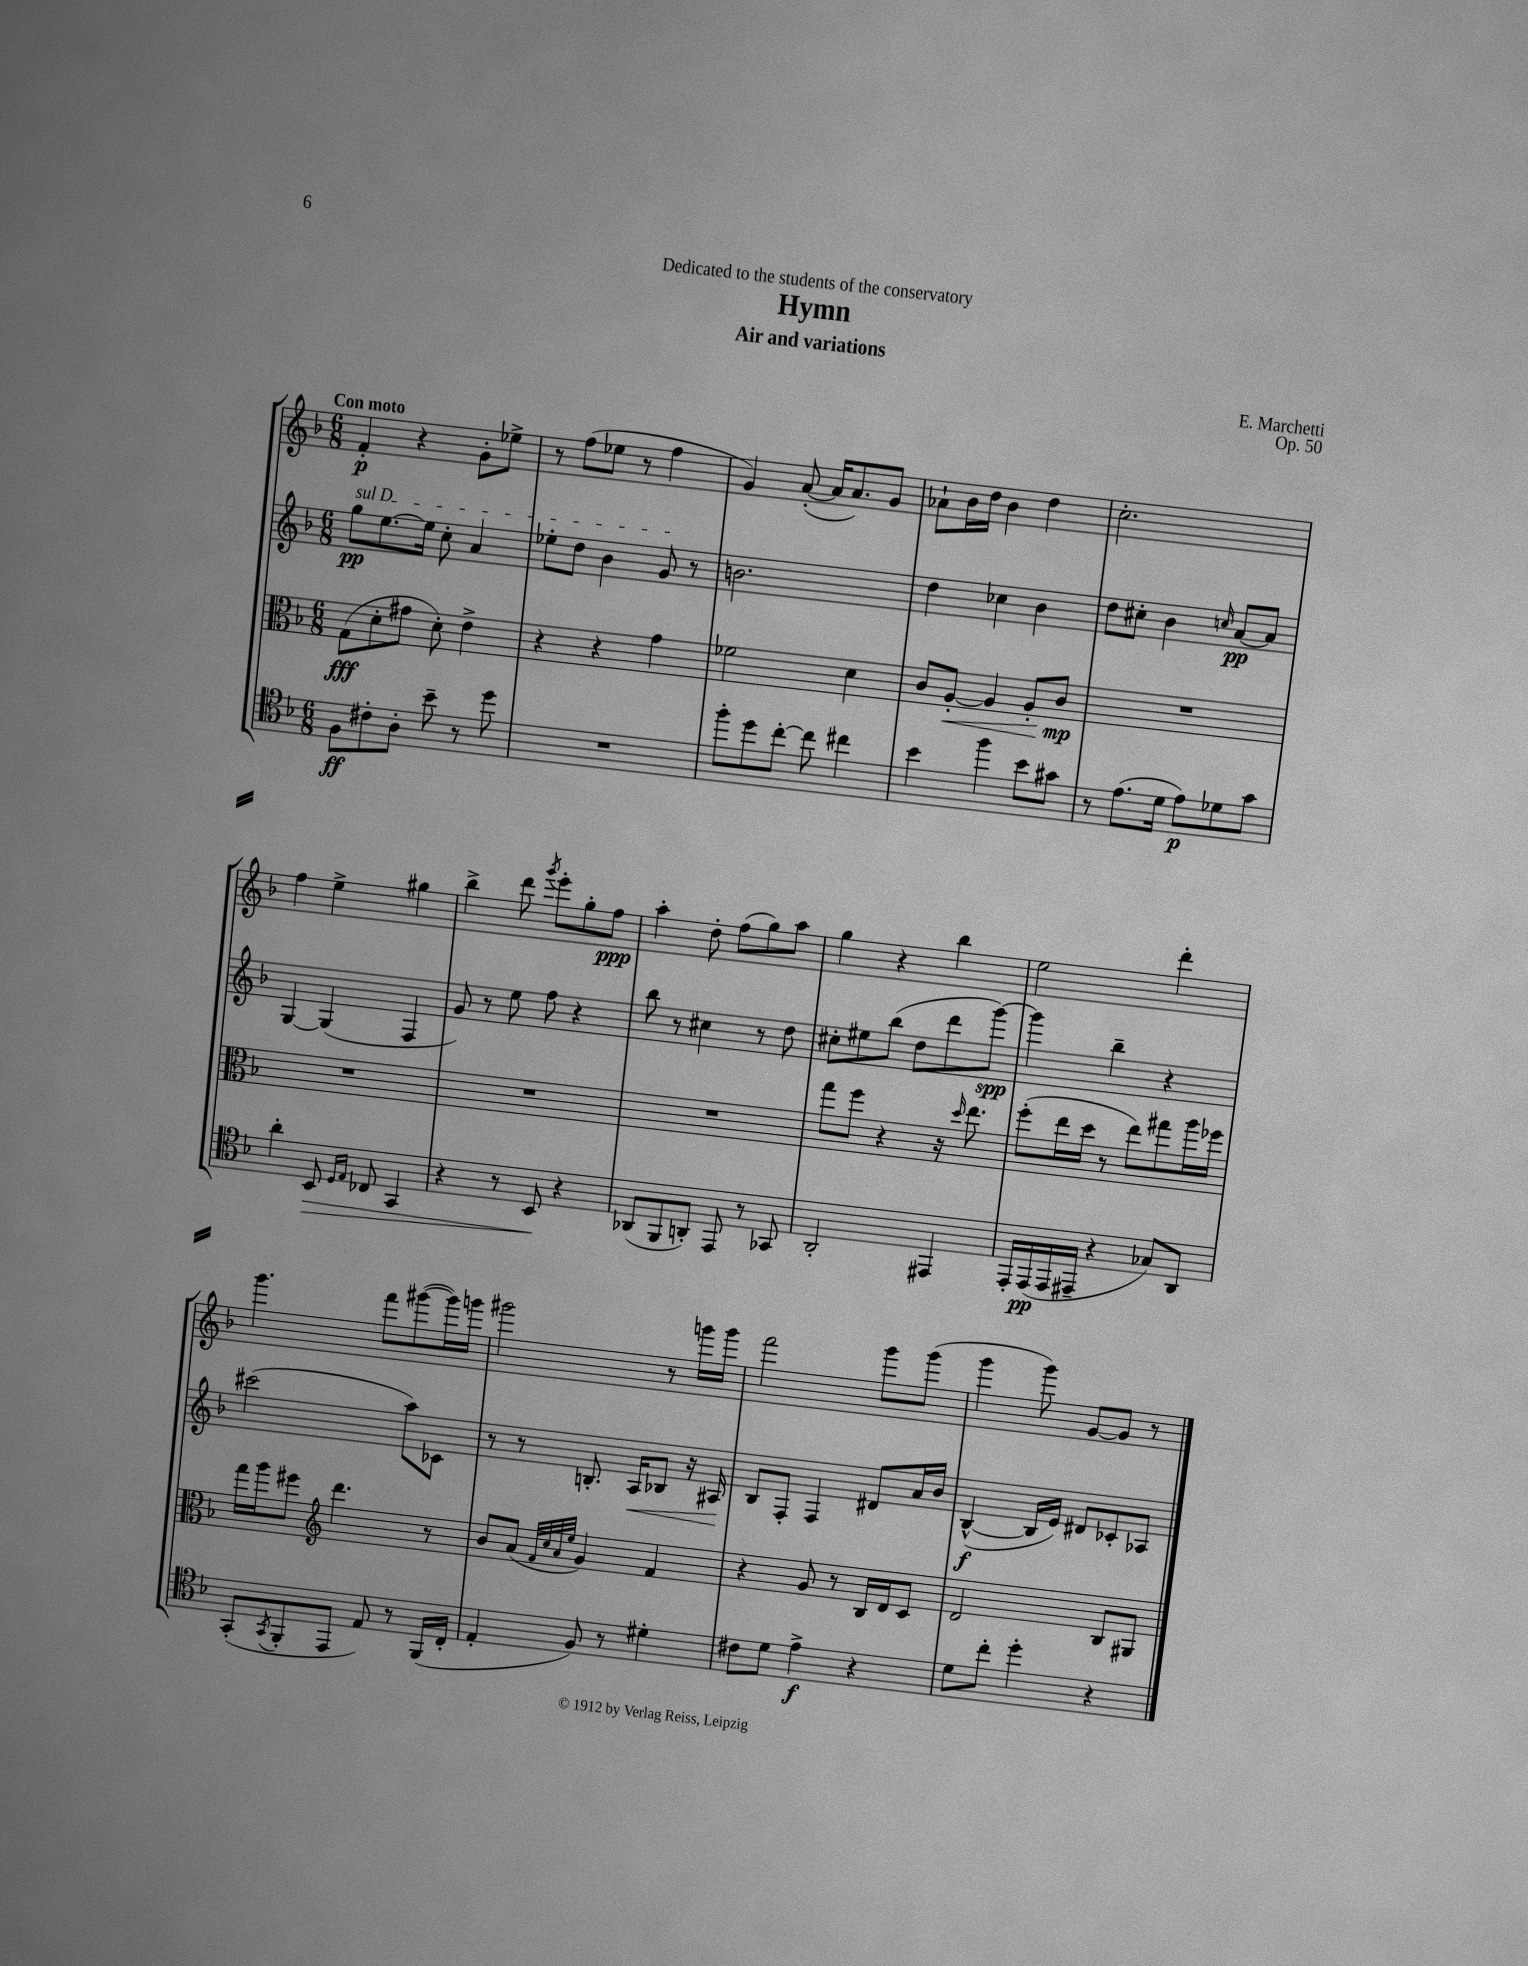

**kern	**kern	**kern	**kern
*staff4	*staff3	*staff2	*staff1
*clefC4	*clefC3	*clefG2	*clefG2
*k[b-]	*k[b-]	*k[b-]	*k[b-]
*M6/8	*M6/8	*M6/8	*M6/8
8F	(8G	8gg	4f'
8c#'	8d'	[8.ee	.
8A'	8g#	.	4r
.	.	16ee]	.
8b-~	8d')	8cc'	.
8r	4e^	4a	8g'
8dd	.	.	8ee-^
=	=	=	=
2.r	4r	8ee-'	8r
.	.	8dd	(8ff
.	4r	4b-	8ee-
.	.	.	8r
.	4g	8g	4ff
.	.	8r	.
=	=	=	=
8ff'	2f-	2.b	4g)
8dd	.	.	.
[8cc'	.	.	([8a'
8cc]	.	.	16a]
.	.	.	8.a)
4cc#	4d	.	.
.	.	.	8g
=	=	=	=
4b-	8c	4dd	8a-`
.	[8A'	.	16b-
.	.	.	16dd
4ff	4A]	4cc-	4b-
8b-	8A'	4b-	4dd
8g#	8c	.	.
=	=	=	=
8r	2.r	8dd	2.cc'
(8.e	.	8cc#'	.
.	.	4b-	.
16d	.	.	.
8e)	.	.	.
.	.	16qqcc	.
8d-	.	[8a	.
8g	.	8a]	.
=	=	=	=
4a'	2.r	[4G	4ff
8BB-	.	(4G]	4ee^
16qqD	.	.	.
16qqE	.	.	.
8C-	.	.	.
4GG	.	4F	4gg#
=	=	=	=
4r	2.r	8g)	4bb-^
.	.	8r	.
8r	.	8ee	8ddd
.	.	.	8qggg
8BB-	.	8ff	8eee'
4r	.	4r	8gg'
.	.	.	8ff
=	=	=	=
(8AA-	2.r	8bb-	4aa'
8FF	.	8r	.
8AA')	.	4cc#	8dd'
8EE	.	.	(8ff
8r	.	8r	8gg)
8GG-	.	8dd	8aa
=	=	=	=
2AA'	8gg	8cc#'	4gg
.	8ff	8ee#	.
.	4r	(8bb-	4r
.	.	8dd	.
4EE#	16r	8ddd	4bb-
.	16qqdd	.	.
.	8.ee	.	.
.	.	[8ggg)	.
=	=	=	=
16EE'	(8ff'	4ggg]	2ee
(16EE	.	.	.
16EE	16ee	.	.
16EE#~	16dd	.	.
4r	8r	4bb-~	.
.	8ee)	.	.
8G-)	8gg#	4r	4ddd'
8AA	16aa	.	.
.	16ff-	.	.
=	=	=	=
(8GG'	16gg	(2ccc#	4.ggg
.	16aa	.	.
8qGG	.	.	.
8FF'	8ff#	.	.
*	*clefG2	*	*
8EE	4.ddd	.	.
8E)	.	.	8fff
8r	.	8aa)	([8ggg#
(16FF	8r	8c-	16ggg#])
16C'	.	.	16ggg
=	=	=	=
4E'	8b-	8r	2ggg#
.	(8a	8r	.
.	32qqf	.	.
.	32qqcc	.	.
.	32qqa	.	.
.	32qqee	.	.
8F)	4g)	8.B'	.
8r	.	.	.
.	.	16A	.
4d#'	4f	8B-	8r
.	.	16r	16ggg
.	.	16A#	16ggg
=	=	=	=
8c#	4r	8B-	2fff
8d	.	8F'	.
4e^	8g	4F	.
.	8r	.	.
4r	16B-	8d#	8ggg
.	16d	.	.
.	8c	16a	(8ggg
.	.	16b-	.
=	=	=	=
8d	2d	([4B-^^	4ggg
8cc'	.	.	.
4dd'	.	16B-]	8ggg)
.	.	16e)	.
.	.	8d#	[8g
4r	8B-	8c-'	8g]
.	8G#	8A-	8r
==	==	==	==
*-	*-	*-	*-
